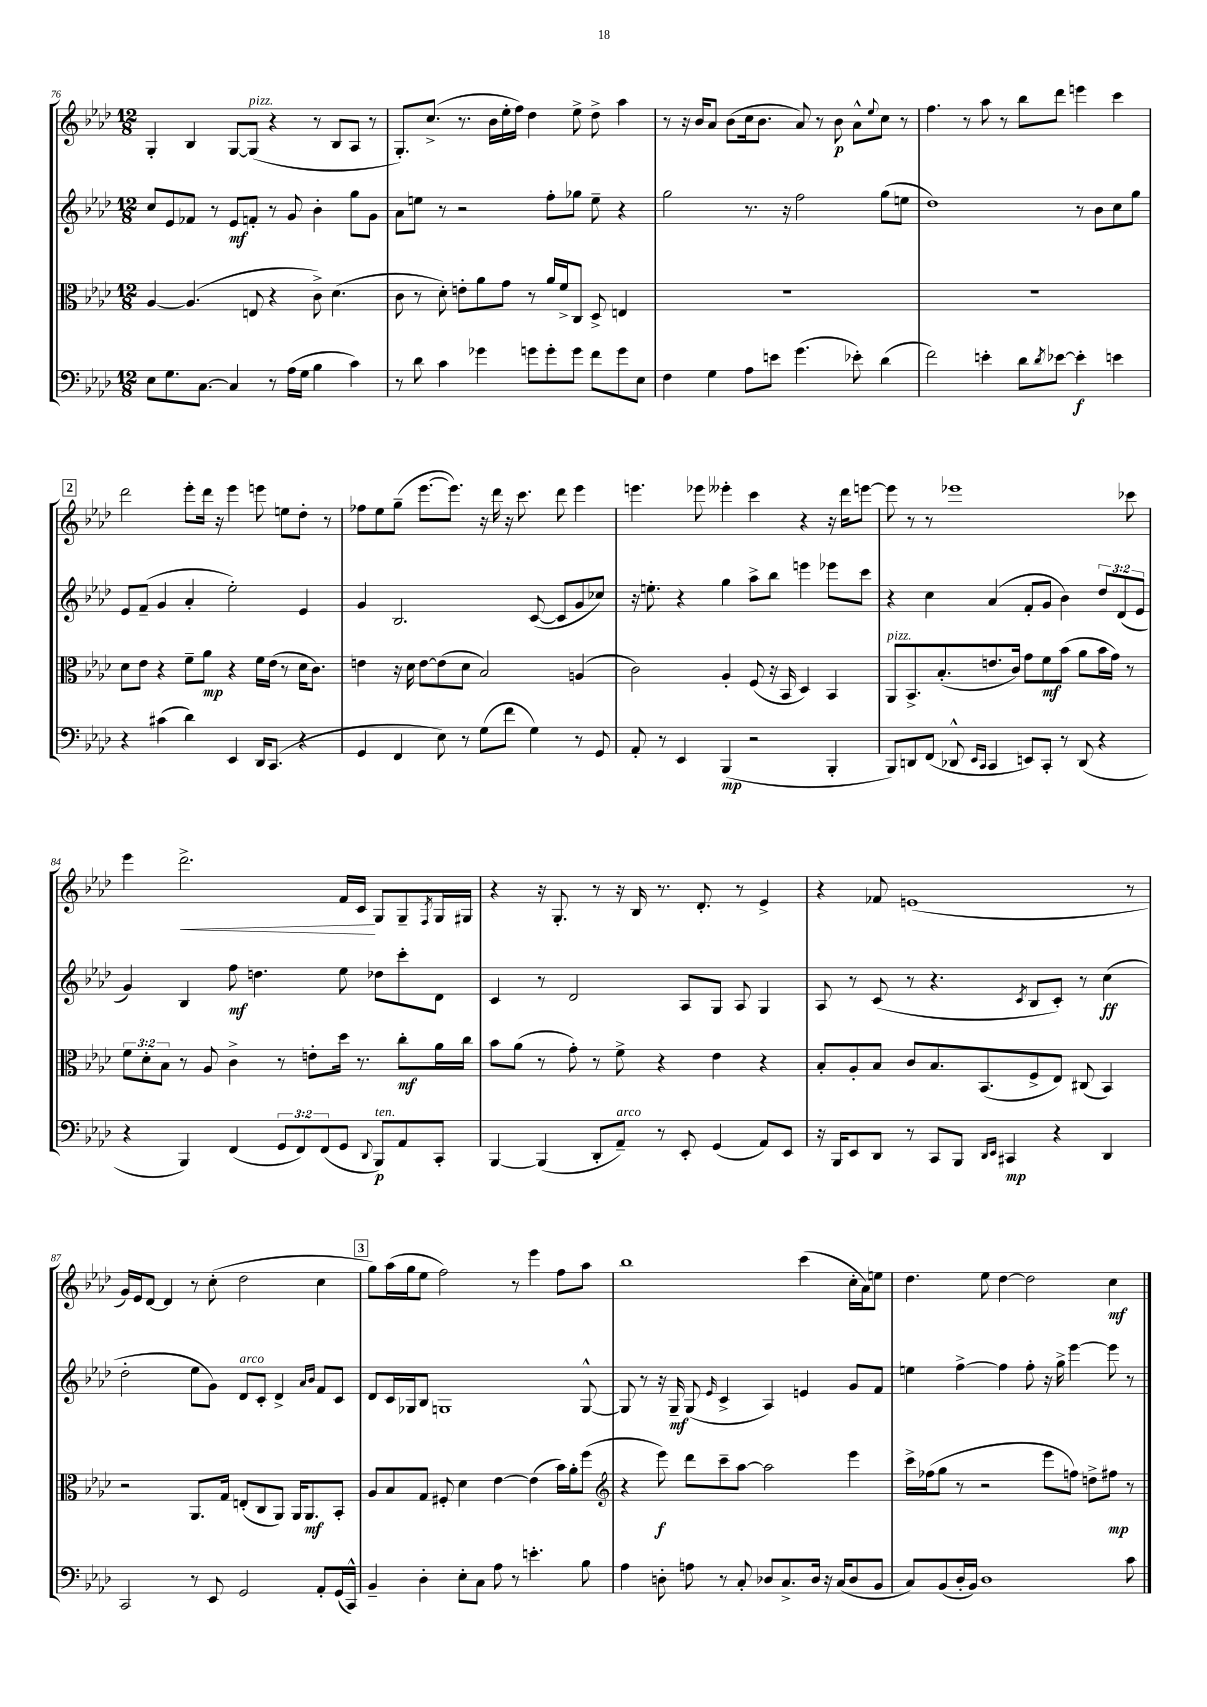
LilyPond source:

<<
\new StaffGroup <<
\new Staff = "s0" {
    \clef treble \key aes \major \numericTimeSignature \time 12/8
    g4-. bes4 g8~ g8^\markup { \italic "pizz." }( r4 r8 bes8 aes8 r8 |
    g8.-.) c''8.->( r8. bes'16 ees''16-. f''16) des''4 ees''8-> des''8-> aes''4 |
    r8 r16 bes'16 aes'8 bes'8( c''16 bes'8. aes'8) r8 bes'8\p aes'8-^ \appoggiatura { ees''8 } c''8 r8 |
    f''4. r8 aes''8 r8 bes''8 des'''8 e'''4 c'''4 |
    \mark \markup { \box "2" } des'''2 ees'''8-. des'''16 r16 ees'''4 e'''8 e''8 des''8-. r8 |
    fes''8 ees''8 g''8--( ees'''8.~ ees'''8.) r16 des'''16 r16 c'''8. des'''8 ees'''4 |
    e'''4. ees'''8 eeses'''4-. c'''4 r4 r16 des'''16 e'''8~ |
    e'''8 r8 r8 ees'''1 ces'''8 |
    ees'''4 des'''2.->\< f'16 c'16\! g8 g8-- \acciaccatura { f8 } g16 gis16 |
    r4 r16 g8.-. r8 r16 bes16 r8. des'8.-. r8 ees'4-> |
    r4 fes'8 e'1( r8 |
    g'16) ees'16 des'8~ des'4 r8 c''8-.( des''2 c''4 |
    \mark \markup { \box "3" } g''8) aes''16( g''16 ees''8 f''2) r8 ees'''4 f''8 aes''8 |
    bes''1 c'''4( c''16-. aes'16) e''8 |
    des''4. ees''8 des''4~ des''2 c''4\mf \bar "|." |
}
\new Staff = "s1" {
    \clef treble \key aes \major \numericTimeSignature \time 12/8 \override Staff.TupletNumber.text = #tuplet-number::calc-fraction-text
    c''8 ees'8 fes'8 r8 ees'8\mf f'8-. r8 g'8 bes'4-. g''8 g'8 |
    aes'8 e''8 r8 r2 f''8-. ges''8 e''8-- r4 |
    g''2 r8. r16 f''2 g''8( e''8 |
    des''1) r8 bes'8 c''8 g''8 |
    \mark \markup { \box "2" } ees'8 f'8--( g'4 aes'4-. ees''2-.) ees'4 |
    g'4 bes2. c'8~( c'8 g'8 ces''8) |
    r16 e''8.-. r4 g''4 aes''8-> bes''8 e'''4 ees'''8 c'''8 |
    r4 c''4 aes'4( f'8-. g'8 bes'4) \tuplet 3/2 { des''8 des'8( ees'8 } |
    g'4) bes4 f''8\mf d''4. ees''8 des''8 c'''8-. des'8 |
    c'4 r8 des'2 aes8 g8 aes8 g4 |
    aes8 r8 c'8( r8 r4. \acciaccatura { c'8 } bes8 c'8-.) r8 c''4\ff( |
    des''2-. ees''8 g'8) des'8^\markup { \italic "arco" } c'8-. des'4-> \grace { aes'16 bes'16 } f'8 c'8 |
    \mark \markup { \box "3" } des'8 c'16 ges16 bes8 g1 g8~-^ |
    g8 r8 r16 g16--\mf g8( \grace { ees'16 } c'4-> aes4) e'4 g'8 f'8 |
    e''4 f''4~-> f''4 f''8-. r16 g''16-> ees'''4~ ees'''8 r8 \bar "|." |
}
\new Staff = "s2" {
    \clef alto \key aes \major \numericTimeSignature \time 12/8 \override Staff.TupletNumber.text = #tuplet-number::calc-fraction-text
    aes4~ aes4.( e8 r4 c'8->) des'4.( |
    c'8 r8 des'8-.) e'8-. aes'8 g'8 r8 aes'16 f'16-> c8 des8-> e4 |
    R1. |
    R1. |
    \mark \markup { \box "2" } des'8 ees'8 r4 f'8-- aes'8\mp r4 f'16 ees'16( r8 des'16 c'8.) |
    e'4 r16 des'16 e'8~ e'8( des'8 bes2) a4( |
    c'2) aes4-. f8( r16 bes,16 des4) bes,4 |
    aes,8^\markup { \italic "pizz." } bes,8.-> bes8.-.( e'8. c'16) g'8 f'8\mf bes'8( aes'8 bes'16 g'16) r8 |
    \tuplet 3/2 { f'8 des'8-. bes8 } r8 aes8 c'4-> r8 e'8-. des''16 r8. c''8-.\mf aes'16 c''16 |
    bes'8 aes'8( r8 g'8-.) r8 f'8-> r4 ees'4 r4 |
    bes8-. aes8-. bes8 c'8 bes8. bes,8.( f8-> ees8) cis8( bes,4) |
    r2 aes,8. g16 e8-.( c8 aes,8) aes,16 aes,8.\mf bes,8-. |
    \mark \markup { \box "3" } aes8 bes8 g8 fis8-. des'4 ees'4~ ees'4( bes'16) aes'16-. f''8( |
    \clef treble r4 ees'''8\f) des'''8 c'''8-- aes''8~ aes''2 ees'''4 |
    c'''16-> fes''16( g''8 r8 r2 ees'''8 f''8) d''8-> fis''8\mp r8 \bar "|." |
}
\new Staff = "s3" {
    \clef bass \key aes \major \numericTimeSignature \time 12/8 \override Staff.TupletNumber.text = #tuplet-number::calc-fraction-text
    ees8 g8. c8.~ c4 r8 aes16( g16 bes4 c'4) |
    r8 des'8 c'4 ges'4 g'8 g'8-. g'8 f'8 g'8 ees8 |
    f4 g4 aes8 e'8 g'4.( ees'8-.) des'4( |
    f'2) e'4-. des'8 \acciaccatura { des'8 } ees'8~ ees'4-.\f e'4 |
    \mark \markup { \box "2" } r4 cis'4( des'4) ees,4 des,16 c,8.( r4 |
    g,4 f,4 ees8) r8 g8( f'8 g4) r8 g,8 |
    aes,8-. r8 ees,4 bes,,4\mp( r2 bes,,4-. |
    bes,,8) d,8 f,8( des,8-^ \grace { ees,16 c,16 } c,4 e,8) c,8-. r8 des,8( r4 |
    r4 bes,,4) f,4( \tuplet 3/2 { g,8 f,8) f,8( } g,8 \appoggiatura { des,8 } bes,,8\p^\markup { \italic "ten." }) aes,8 c,8-. |
    bes,,4~ bes,,4( des,8-. aes,8--^\markup { \italic "arco" }) r8 ees,8-. g,4( aes,8) ees,8 |
    r16 bes,,16 ees,8 des,8 r8 c,8 bes,,8 \grace { des,16 ees,16 } cis,4\mp r4 des,4 |
    c,2 r8 ees,8 g,2 aes,8-. g,16( c,16-^) |
    \mark \markup { \box "3" } bes,4-- des4-. ees8-. c8 aes8 r8 e'4.-. bes8 |
    aes4 d8-. a8 r8 c8-. des8 c8.-> des16 r16 c16( des8 bes,8 |
    c8) bes,8( des16-. bes,16) des1 c'8 \bar "|." |
}
>>
>>
\layout { \context { \Score currentBarNumber = #76 } }
